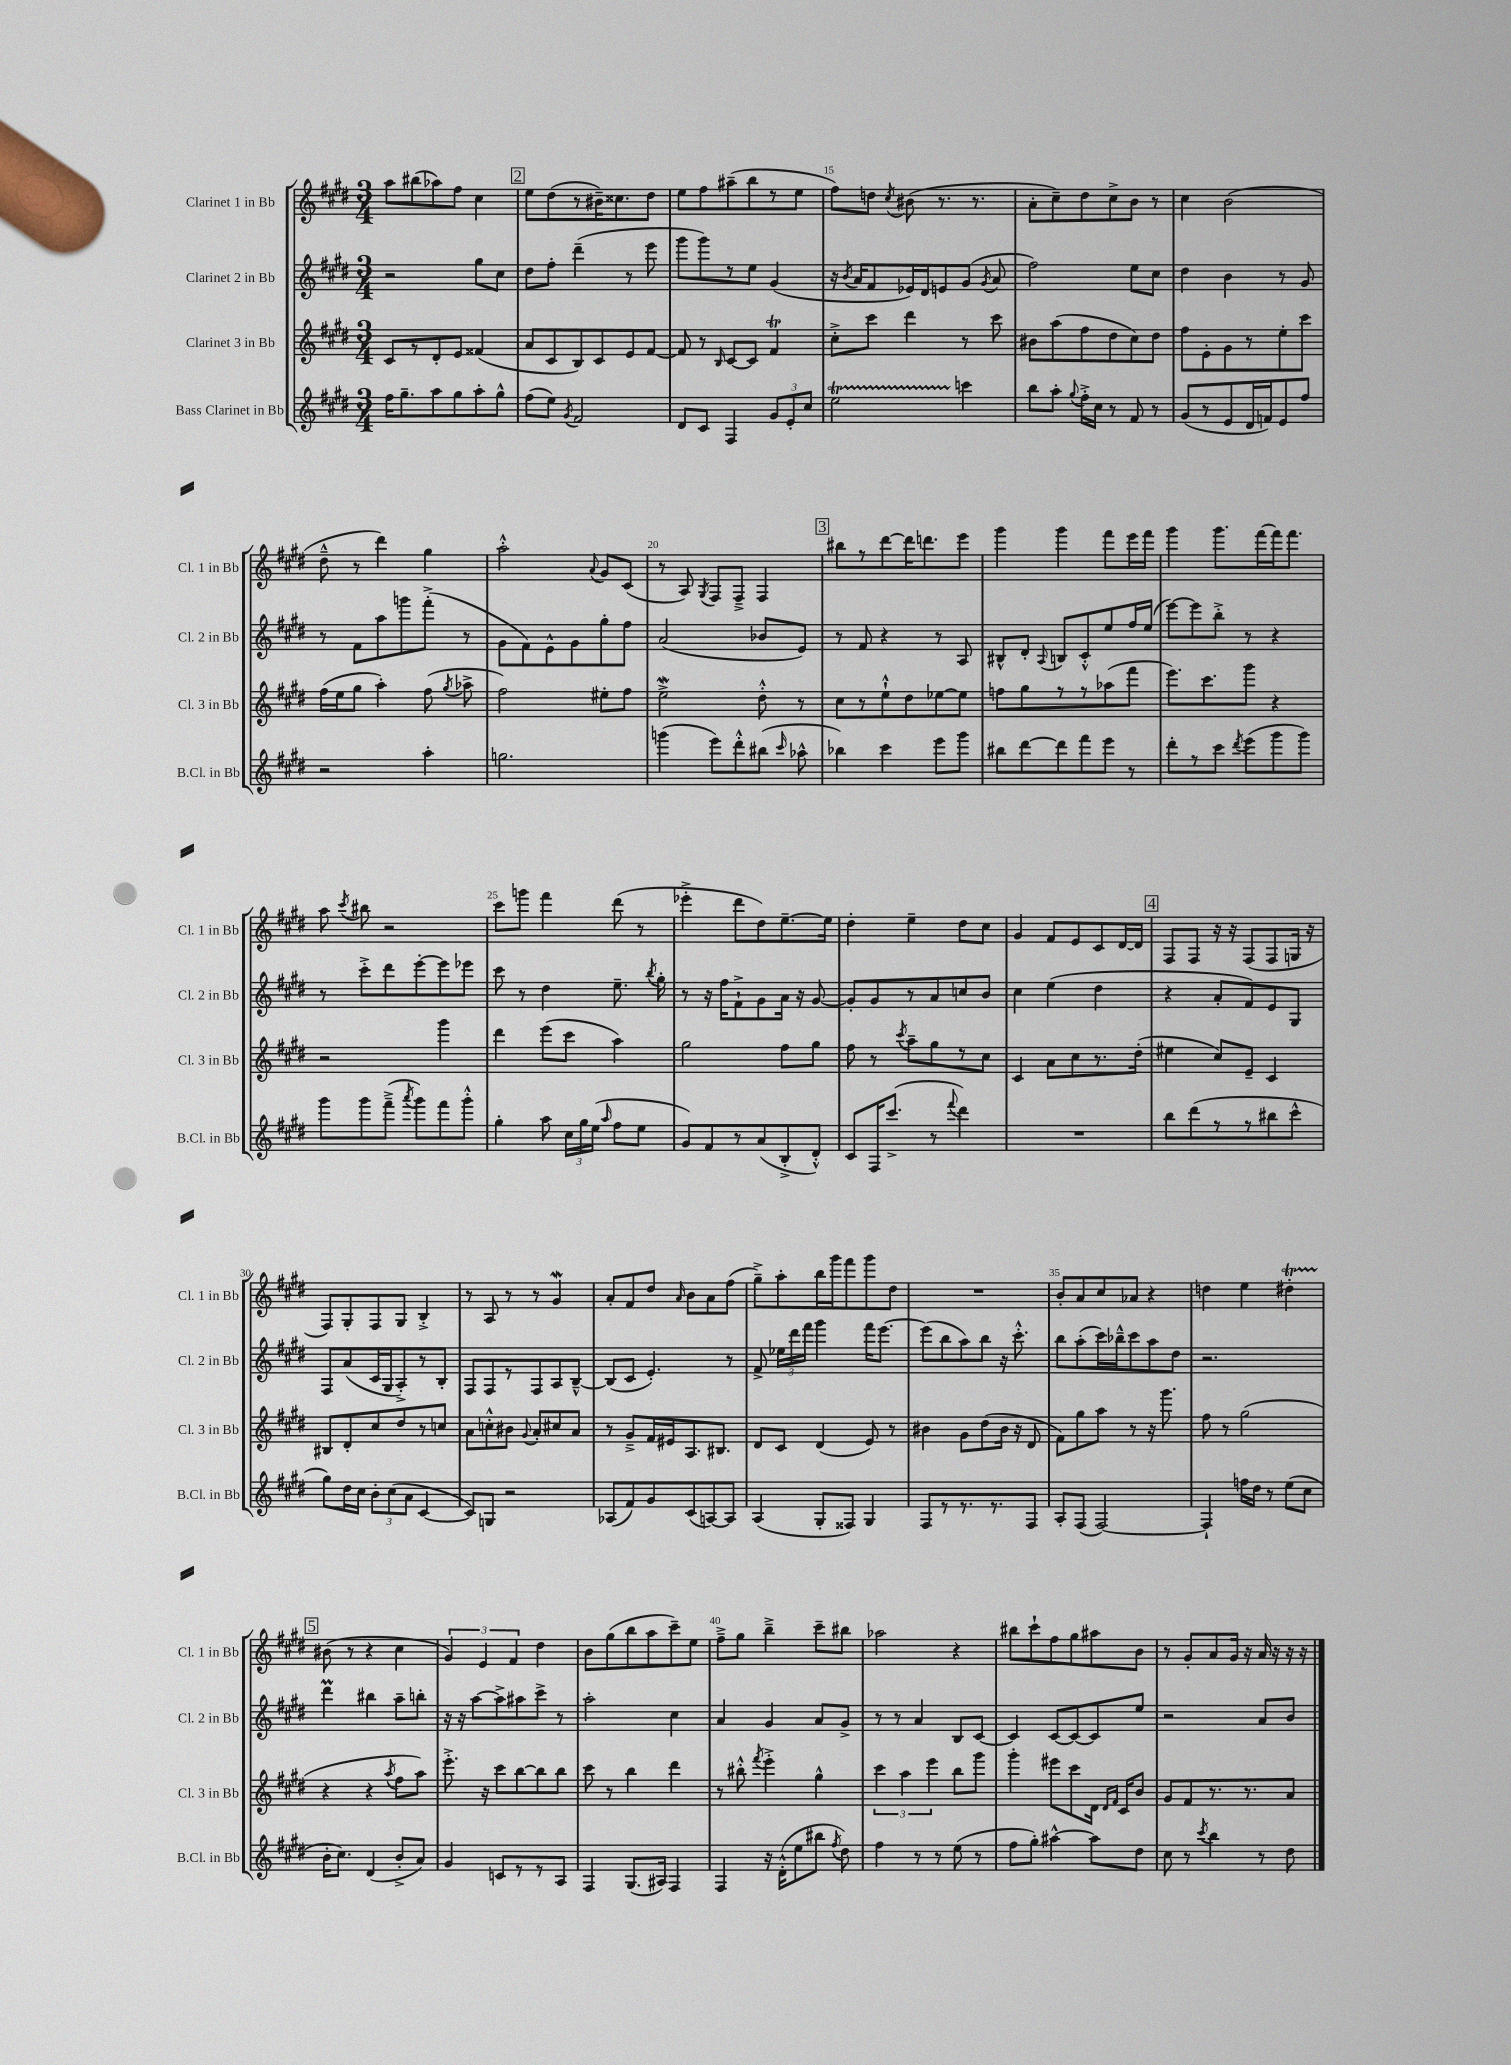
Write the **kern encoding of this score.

**kern	**kern	**kern	**kern
*part4	*part3	*part2	*part1
*staff4	*staff3	*staff2	*staff1
*I"Bass Clarinet in Bb	*I"Clarinet 3 in Bb	*I"Clarinet 2 in Bb	*I"Clarinet 1 in Bb
*I'B.Cl. in Bb	*I'Cl. 3 in Bb	*I'Cl. 2 in Bb	*I'Cl. 1 in Bb
*clefG2	*clefG2	*clefG2	*clefG2
*k[f#c#g#d#]	*k[f#c#g#d#]	*k[f#c#g#d#]	*k[f#c#g#d#]
*M3/4	*M3/4	*M3/4	*M3/4
=12	=12	=12	=12
16ff#\KL	8c#/L	2r	8aa\L
8.gg#~\	.	.	.
.	8r	.	(8bb#X\
8aa\	8d#'/	.	8aa-X\)
8gg#\	8e/J	.	8ff#\J
8aa'\	(4f##X/	8gg#\L	4cc#\
8gg#^^\J	.	8cc#\J	.
!!LO:REH:place=s1:t=2
=13	=13	=13	=13
(8ff#\L	8a/L	8dd#\L	8ee\L
8ee\J)	8c#/	8ff#'\J	(8dd#\
8qg#/	.	.	.
2f#/	8B/)	(4ddd#~\	8r
.	8c#/	.	16b#X~\K)
.	.	.	8.cc##X\
.	8e/	8r	.
.	[8f#/J	8eee\	8dd#\J
=14	=14	=14	=14
8d#/L	8f#/]	8ggg#\L	8ee\L
8c#/J	8r	8ggg#\)	8ff#\
.	16qqB/	.	.
4F#/	[8c#/L	8r	(8aa#X~\
.	8c#/J]	8ee\J	8bb\
12g#/L	4f#T/	(4g#/	8r
12e'/	.	.	.
.	.	.	8ee\J
12cc#/J	.	.	.
=15	=15	=15	=15
2eeT\	8cc#'^\L	16r	8ff#\L)
.	.	8qb/	.
.	.	16a/KL	.
.	8ccc#\J	8f#/	8ddn\J
.	.	.	8qcc#/
.	4ddd#\	16e-X/L)	(8b#X\
.	.	16d#/J	.
.	.	8en/	8.r
4cccn\	8r	(8g#/J	.
.	.	.	8.r
.	.	8qg#/	.
.	8ccc#\	8a/	.
=16	=16	=16	=16
8bb\L	8b#X\L	2ff#\)	8a'\L
8aa'\J	(8aa\	.	8cc#~\)
8qqgg#/	.	.	.
16ff#'^\LL	8ff#\	.	8dd#\
16cc#\JJ	.	.	.
8r	8dd#\	.	8cc#^\
8f#/	8cc#\)	8ee\L	8b\J
8r	8dd#\J	8cc#\J	8r
=17	=17	=17	=17
(8g#/L	8ff#\L	4dd#\	4cc#\
8r	8e'\	.	.
8e/	8g#\	4b\	(2b\
16d#/L	8r	.	.
16fn/J)	.	.	.
8e/	8ee'\	8r	.
8ff#/J	8ccc#\J	8g#/	.
!!LO:LB:g=z
=18	=18	=18	=18
2r	(16ff#\LL	8r	8dd#~^^\
.	16ee\J	.	.
.	8gg#\J	8f#\L	8r
.	4aa'\)	8aa\	4ddd#\)
.	.	8gggn\	.
4aa'\	(8ff#\	(8fff#'^\J	4gg#\
.	8qgg#/	.	.
.	8aa-X^\	8r	.
=19	=19	=19	=19
2.ggn\	2ff#\)	8g#\L	2aa'^^\
.	.	8f#\)	.
.	.	8e^^\	.
.	.	8g#\	.
.	.	.	8qqa/
.	8ee#X'\L	8gg#'\	8g#/L
.	8ff#\J	8ff#\J	(8c#/J
=20	=20	=20	=20
(4gggn\	2eew^\	(2a/	8r
.	.	.	8A/)
.	.	.	8qG#/
8eee\L)	.	.	8F#/L
8ddd#'^^\	.	.	8F#~^/J
(8bb#X\J	8dd#'^^\	8b-X/L	4F#/
16qqccc#/	.	.	.
8aa-X^^\	8r	8e/J)	.
!!LO:REH:place=s1:t=3
=21	=21	=21	=21
4bb-X\)	8cc#\L	8r	8bb#X\L
.	8r	8f#/	8r
4ccc#\	8ee`^^\	4r	[8ddd#\
.	8dd#\	.	16ddd#\K]
.	.	.	8.dddn\
8eee\L	[8ee-X\	8r	.
8ggg#\J	8ee-\J]	8A/	8eee\J
=22	=22	=22	=22
8bb#X\L	8ffn\L	8B#X^^/L	4ggg#\
[8ddd#\	8gg#\	8d#'/J	.
.	.	8qqA/	.
8ddd#\]	8r	8Bn/L	4ggg#\
8fff#\	8r	8c#'^^/	.
8eee\J	(8aa-X\	8ee/	8fff#\L
8r	8fff#\J	16ff#/L	16eee\L
.	.	(16ee/JJ	16fff#\JJ
=23	=23	=23	=23
8ddd#'\L	8.eee\L)	[8eee\L)	4ggg#\
8r	.	8eee\]	.
.	8.ccc#\	.	.
8ccc#\J	.	8bb'^\J	8.ggg#\L
8qddd#/	.	.	.
(8eee\L	8ggg#\J	8r	.
.	.	.	[16fff#\L
8ggg#\	4r	4r	16fff#\J]
.	.	.	8.fff#\J
8ggg#\J)	.	.	.
!!LO:LB:g=z
=24	=24	=24	=24
8ggg#\L	2r	8r	8aa\
.	.	.	8qccc#/
8ggg#\	.	8ccc#'^\L	8bb#X\
(8fff#~^\J	.	8ddd#\	2r
8qaaa/	.	.	.
8ggg#\L)	.	[8eee'\	.
8fff#\	4ggg#\	8eee\]	.
8ggg#'^^\J	.	8eee-X\J	.
=25	=25	=25	=25
4gg#'\	4ddd#\	8ccc#\	8ccc#\L
.	.	8r	8gggn\J
8aa\	(8eee\L	4dd#\	4fff#\
24cc#\LL	8ccc#\J	.	.
24gg#\	.	.	.
(24ee\JJ	.	.	.
16qqaa/	.	.	.
8ff#\L	4aa\)	8.ee~\	(8ddd#\
8ee\J	.	.	8r
.	.	8qbb/	.
.	.	16gg#'\	.
=26	=26	=26	=26
8g#/L)	2gg#\	8r	4eee-X'^\
8f#/	.	16r	.
.	.	16ff#\KL	.
8r	.	8f#`^\	8ddd#\L
(8a/	.	8g#\	8dd#\)
8B'^/	8ff#\L	16a\Jk	[8.ee~\
.	.	16r	.
8d#'^^/J)	8gg#\J	[8g#/	.
.	.	.	16ee\Jk]
=27	=27	=27	=27
8c#/L	8ff#\	8g#'/L]	4dd#'\
16F#/K	8r	8g#/	.
(8.ccc#^/J	.	.	.
.	8qccc#/	.	.
.	8aa~\L	8r	4ee~\
8r	8gg#\	8a/	.
8qqfff#/	.	.	.
4ddd#\)	8r	8ccn/	8dd#\L
.	8cc#\J	8b/J	8cc#\J
=28	=28	=28	=28
2.r	4c#/	4cc#\	4g#/
.	8a\L	(4ee\	8f#/L
.	8cc#\	.	8e/
.	8.r	4dd#\	8c#/
.	.	.	[16d#/L
.	(16dd#'\Jk	.	16d#/JJ]
!!LO:REH:place=s1:t=4
=29	=29	=29	=29
8bb\L	4ee#X\	4r	8F#/L
(8ddd#\	.	.	8F#/J
8r	8cc#/L)	8a'/L	16r
.	.	.	16r
8r	8e~/J	8f#/)	(8F#/L
8bb#X\	4c#/	8e/	8F#/
8ccc#^^\J	.	8G#/J	16Gn/Jk
.	.	.	16r
!!LO:LB:g=z
=30	=30	=30	=30
8gg#\L)	8B#X/L	8F#/L	8F#/L)
16dd#\L	8d#'/	(8a/	8G#'/
16cc#\JJ	.	.	.
12b'\L	8cc#/	16c#/L	8F#/
.	.	16G#/J	.
(12cc#\	.	.	.
.	8dd#/	8A'^/)	8G#/J
12a\J	.	.	.
[4c#/	8r	8r	4B'^/
.	8ccn/J	8B'/J	.
=31	=31	=31	=31
8c#/L])	8a\L	8F#/L	8r
8Gn/J	8ccn'^^\	8F#/	8A/
2r	8b#X\J	8r	8r
.	8qqg#/	.	.
.	8a'/L	8F#/	8r
.	8cc#X/	8A/	4g#W/
.	8a/J	[8B~^^/J	.
=32	=32	=32	=32
(8A-X/L	8r	(8B/L]	8a'/L
8f#/)	8g#~^/L	8c#/J	8f#/
8g#/	16f#/L	4.e'/)	8dd#/J
.	16e#X/J	.	.
.	.	.	16qqa/
(8c#/	8.A/	.	8b\L
[8An/)	.	.	8a\
.	8.B#X/J	.	.
8A/J]	.	8r	(8ff#\J
=33	=33	=33	=33
(4A/	8d#/L	8f#^/	8gg#~^\L)
.	8c#/J	24ee-X\LL	8aa'\
.	.	24ddd#\	.
.	.	24fff#\JJ	.
8G#'/L	(4d#/	4ggg#\	16bb\L
.	.	.	16ggg#\J
8F##X/J)	.	.	8fff#\
4G#/	8e/)	16fff#\KL	8ggg#\
.	.	[8.eee\J	.
.	8r	.	8dd#\J
=34	=34	=34	=34
8F#/L	4b#X\	(8eee\L]	2.r
8r	.	8bb\	.
8.r	8g#\L	8aa\)	.
.	(8dd#\	8bb\J	.
8.r	.	.	.
.	16b#\Jk	16r	.
.	16r	8.ccc#'^^\	.
8F#/J	8d#/	.	.
=35	=35	=35	=35
8A'/L	8f#\L)	8bb\L	8b'/L
(8F#/J	8gg#\	(8aa'\	8a/
[2F#/)	8aa\J	16ccc#\L)	8cc#/
.	.	16bb-X~^^\J	.
.	8r	8ccc#\	8a-X/J
.	16r	8aa\	4r
.	8.ggg#\	.	.
.	.	8dd#\J	.
=36	=36	=36	=36
4F#`/]	8ff#\	2.r	4ddn\
.	8r	.	.
16ffn\LL	(2gg#\	.	4ee\
16dd#\JJ	.	.	.
8r	.	.	.
(8ee\L	.	.	4dd#Xt'\
8cc#\J	.	.	.
!!LO:LB:g=z
!!LO:REH:place=s1:t=5
=37	=37	=37	=37
16b'\KL	4r	4ddd#m\	(8b#X\
8.cc#\J)	.	.	.
.	.	.	8r
(4d#/	4r	4bb#X\	4r
.	8qaa/	.	.
8b'^/L	8ff#\L	8aa~\L	4cc#\
8a/J)	8aa\J)	8bbn'\J	.
=38	=38	=38	=38
4g#/	8.eee'^\	16r	6g#/)
.	.	16r	.
.	.	[8aa\L	.
.	.	.	6e/
.	16r	.	.
8cn/L	8ccc#\L	8aa^\]	.
.	.	.	6f#/
8r	[8bb\	8aa#X\	.
8r	8bb\]	8ccc#^\J	4dd#\
8A/J	8bb\J	8r	.
=39	=39	=39	=39
4F#/	8ccc#\	2aa'\	8b\L
.	8r	.	(8gg#\
(8.G#/L	4bb\	.	8bb\
.	.	.	8aa\
16A#X/Jk)	.	.	.
4F#/	4ddd#\	4cc#\	8ccc#~\)
.	.	.	8ee\J
=40	=40	=40	=40
4F#/	8r	4a/	8ff#~^\L
.	8bb#X'^^\	.	8gg#\J
.	8qfff#/	.	.
16r	4eee'^\	4g#/	4bb~^\
(16d#'^^\KL	.	.	.
8ee\	.	.	.
8bb#X\J	4gg#^^\	8a/L	8ccc#~\L
8qff#/	.	.	.
8dd#\)	.	8g#^/J	8bb#X\J
=41	=41	=41	=41
4ff#\	6ccc#\	8r	2aa-X\
.	.	8r	.
.	6aa\	.	.
8r	.	4a/	.
.	6eee\	.	.
8r	.	.	.
(8ee\	8bb\L	8B/L	4r
8r	8ggg#\J	[8c#/J	.
=42	=42	=42	=42
8ff#\L	4ggg#'\	4c#/]	8bb#X\L
8gg#'\J)	.	.	8ccc#`\
[4aa#X^^\	8eee#X\L	[8c#/L	8ff#\
.	8ccc#\	8c#/_	8gg#\
8aa#\L]	16d#\Jk	8c#/]	8aa#X\
.	16qqd#/LL	.	.
.	16qqf#/JJ	.	.
.	16c#/KL	.	.
8dd#\J	8b/J	8ee/J	8b\J
=43	=43	=43	=43
8cc#\	8g#/L	2r	8r
8r	8f#/	.	8g#'/L
8qccc#/	.	.	.
4bb\	8.r	.	8a/
.	.	.	16g#/Jk
.	8.r	.	16r
8r	.	8a/L	16a/
.	.	.	16r
8dd#\	8a/J	8b/J	16r
.	.	.	16r
==	==	==	==
*-	*-	*-	*-
